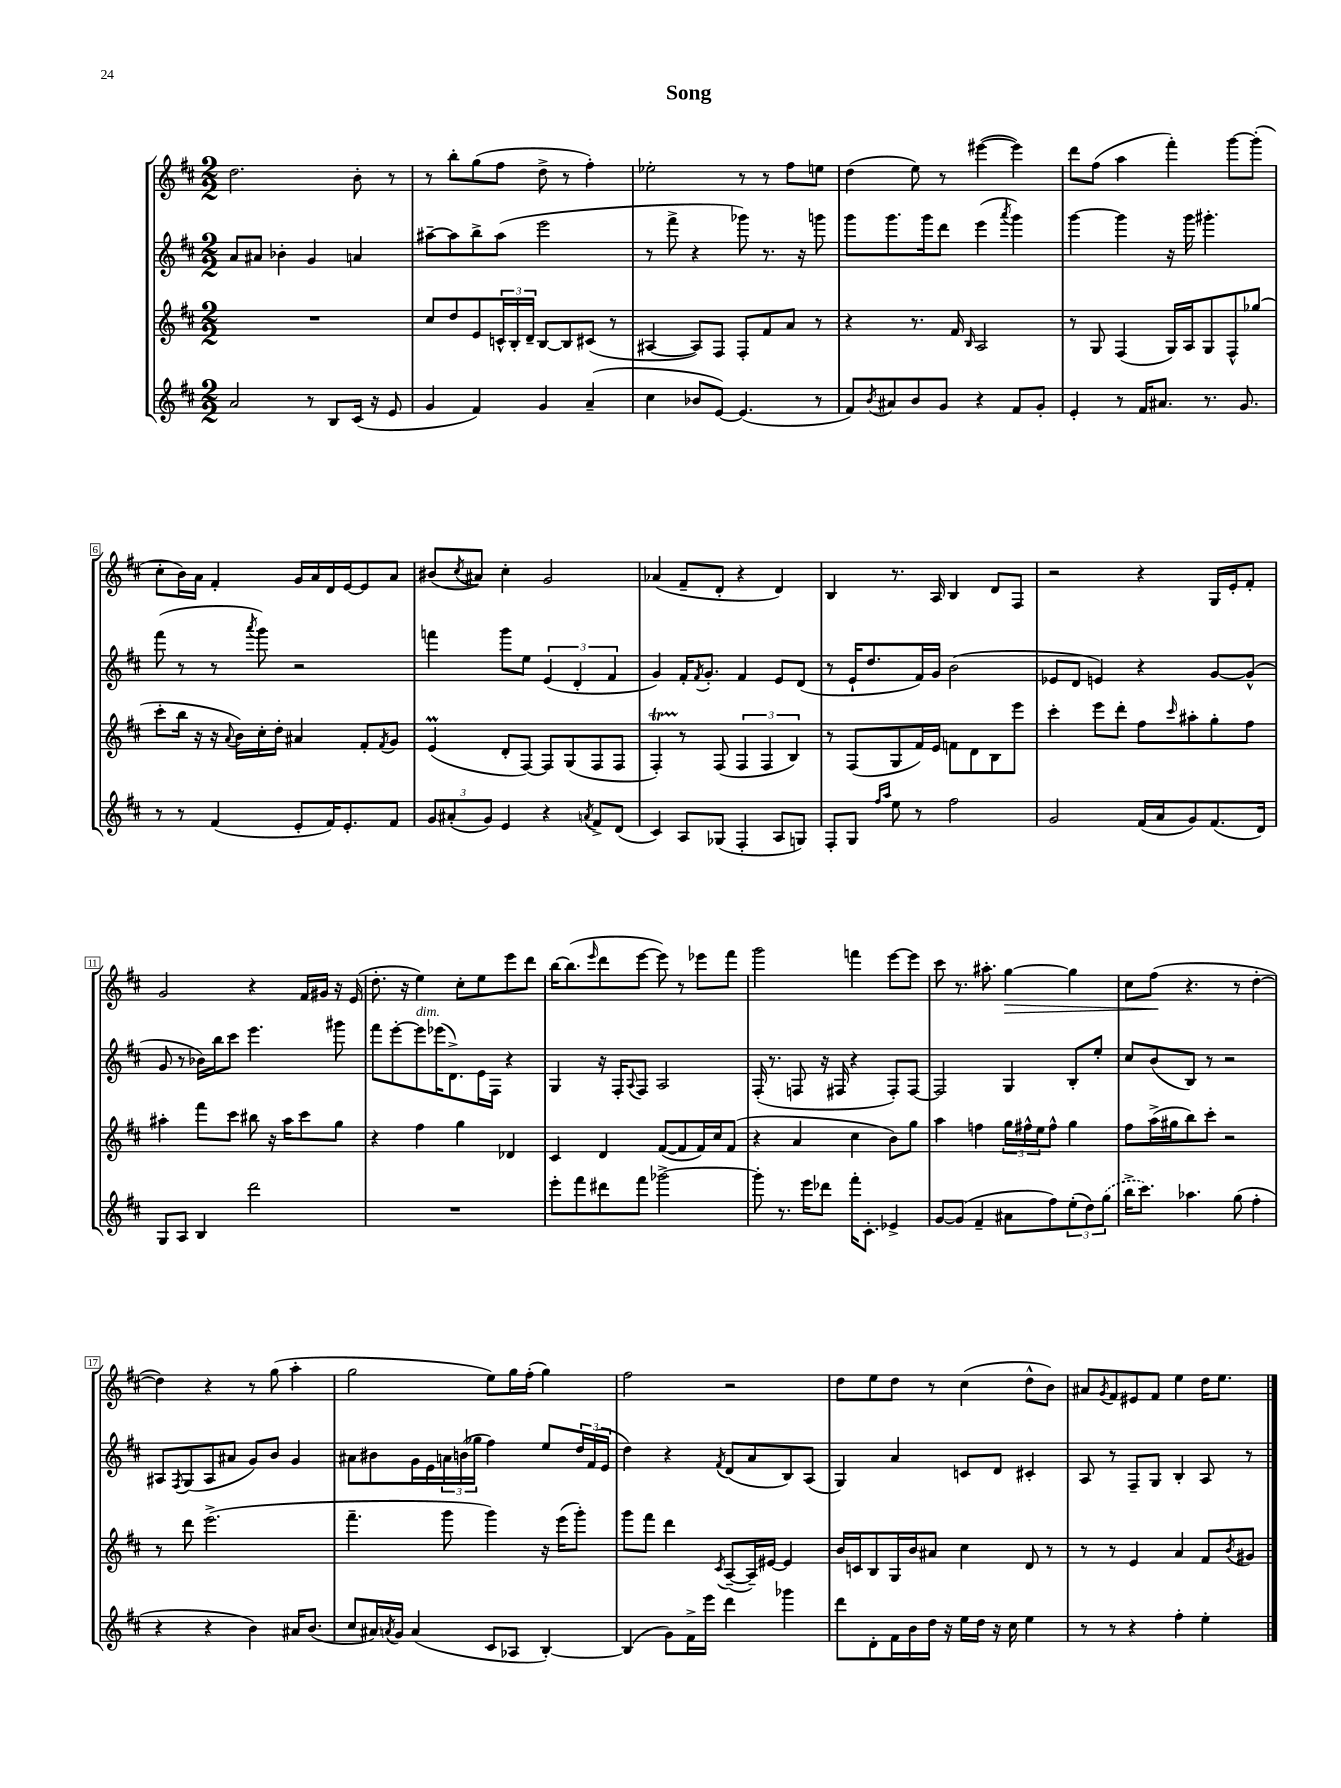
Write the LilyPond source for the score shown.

\header { title = "Song" }
<<
\new StaffGroup <<
\new Staff = "s0" {
    \clef treble \key d \major \numericTimeSignature \time 2/2
    d''2. b'8-. r8 |
    r8 b''8-. g''8( fis''8 d''8-> r8 fis''4-.) |
    ees''2-. r8 r8 fis''8 e''8 |
    d''4( e''8) r8 eis'''4~( eis'''4) |
    d'''8 fis''8( a''4 fis'''4-.) g'''8~ g'''8-.( |
    cis''8-. b'16) a'16 fis'4-. g'16 a'16 d'16 e'16~ e'8 a'8 |
    bis'8( \acciaccatura { cis''8 } ais'8) cis''4-. g'2 |
    aes'4( fis'8-- d'8-. r4 d'4) |
    b4 r8. a16 b4 d'8 fis8 |
    r2 r4 g16 e'16-. fis'8-. |
    g'2 r4 fis'16 gis'16 r16 e'16( |
    d''8.-. r16 e''4) cis''8-. e''8 e'''8 d'''8 |
    b''16~ b''8.( \grace { e'''16 } d'''8 e'''8~ e'''8) r8 ees'''8 fis'''8 |
    g'''2 f'''4 e'''8~ e'''8 |
    cis'''8 r8. ais''8.-. g''4~\> g''4 |
    cis''8 fis''8\!( r4. r8 d''4~-. |
    d''4) r4 r8 g''8( a''4-. |
    g''2 e''8) g''16 fis''16-.( g''4) |
    fis''2 r2 |
    d''8 e''8 d''8 r8 cis''4( d''8-^ b'8) |
    ais'8 \acciaccatura { g'8 } fis'8 eis'8 fis'8 e''4 d''16 e''8. \bar "|." |
}
\new Staff = "s1" {
    \clef treble \key d \major \numericTimeSignature \time 2/2
    a'8 ais'8 bes'4-. g'4 a'4 |
    ais''8~-- ais''8 b''8-> ais''8( e'''2 |
    r8 fis'''8-> r4 ges'''8) r8. r16 g'''8 |
    g'''8 g'''8. g'''16 d'''8 e'''4( \acciaccatura { a'''8 } g'''4) |
    g'''4~ g'''4 r16 g'''16 gis'''4.-. |
    fis'''8( r8 r8 \acciaccatura { a'''8 } g'''8) r2 |
    f'''4 g'''8 e''8 \tuplet 3/2 { e'4( d'4-. fis'4 } |
    g'4) fis'16-. \acciaccatura { fis'8 } g'8.-. fis'4 e'8 d'8( |
    r8 e'16-! d''8. fis'16) g'16 b'2( |
    ees'8 d'8 e'4) r4 g'8~ g'8-^( |
    g'8 r8 bes'16) b''16 cis'''8 e'''4. gis'''8 |
    fis'''8 e'''8~-. e'''8^\markup { \italic "dim." } ees'''16( d'8.->) e'16 fis16 r4 |
    g4 r16 fis16-. \appoggiatura { a8 } fis8 a2 |
    fis16-.( r8. f8 r16 fis16 r4 fis8-.) fis8~ |
    fis2 g4 b8-. e''8-. |
    cis''8 b'8( b8) r8 r2 |
    ais8 \acciaccatura { fis8 } g8( ais8 ais'8 g'8) b'8 g'4 |
    ais'8 bis'8 g'16 e'16 \tuplet 3/2 { a'16 b'16( ges''16 } fis''4) e''8 \tuplet 3/2 { d''16 fis'16( e'16 } |
    d''4) r4 \acciaccatura { fis'8 } d'8( a'8 b8) a8( |
    g4) a'4 c'8 d'8 cis'4-. |
    a8 r8 fis8-- g8 b4-. a8 r8 \bar "|." |
}
\new Staff = "s2" {
    \clef treble \key d \major \numericTimeSignature \time 2/2
    R1 |
    cis''8 d''8 e'8 \tuplet 3/2 { c'16-^ b16-. d'16-- } b8~ b8 cis'8( r8 |
    ais4~ ais8) fis8 fis8-. fis'8 a'8 r8 |
    r4 r8. fis'16 \grace { b16 } a2 |
    r8 g8 fis4( g16) a16 g8 fis8-^ ges''8( |
    cis'''8-. b''16 r16 r16 \appoggiatura { a'8 } b'16) cis''16-. d''16-. ais'4 fis'8-. \acciaccatura { fis'8 } g'8 |
    e'4\prall( d'8-. fis8~) fis8 g8( fis8 fis8 |
    fis4-.\startTrillSpan) r8\stopTrillSpan fis8( \tuplet 3/2 { fis4 fis4 b4) } |
    r8 fis8( g8 fis'16) e'16 f'8 d'8 b8 e'''8 |
    cis'''4-. e'''8 d'''8-. fis''8 \grace { cis'''16 } ais''8-. g''8-. fis''8 |
    ais''4-. fis'''8 cis'''8 bis''8 r16 ais''16 cis'''8 g''8 |
    r4 fis''4 g''4 des'4 |
    cis'4 d'4 fis'8~( fis'8 fis'16) cis''16 fis'8( |
    r4 a'4 cis''4 b'8) g''8 |
    a''4 f''4 \tuplet 3/2 { g''16 fis''16-^ e''16 } fis''8-^ g''4 |
    fis''8 a''16->( gis''16 b''8) cis'''8-. r2 |
    r8 d'''8 e'''2.->( |
    fis'''4.-- g'''8 g'''4) r16 e'''16( g'''8-.) |
    g'''8 fis'''8 d'''4 \acciaccatura { cis'8 } a8~--( a16--) eis'16~ eis'4 |
    b'16 c'16 b8 g16 b'16 ais'8 cis''4 d'8 r8 |
    r8 r8 e'4 a'4 fis'8 \acciaccatura { b'8 } gis'8 \bar "|." |
}
\new Staff = "s3" {
    \clef treble \key d \major \numericTimeSignature \time 2/2
    a'2 r8 b8 cis'16( r16 e'8 |
    g'4 fis'4) g'4 a'4--( |
    cis''4 bes'8 e'8~) e'4.( r8 |
    fis'8) \acciaccatura { b'8 } ais'8 b'8 g'8 r4 fis'8 g'8-. |
    e'4-. r8 fis'16 ais'8. r8. g'8. |
    r8 r8 fis'4( e'8-. fis'16) e'8.-. fis'8 |
    \tuplet 3/2 { g'8 ais'8-.( g'8) } e'4 r4 \acciaccatura { a'8 } fis'8-> d'8( |
    cis'4) a8 ges8( fis4-. a8 g8) |
    fis8-. g8 \grace { fis''16 a''16 } e''8 r8 fis''2 |
    g'2 fis'16( a'16 g'8) fis'8.( d'16) |
    g8 a8 b4 d'''2 |
    R1 |
    e'''8-. fis'''8 dis'''8 fis'''8 ges'''2~-> |
    ges'''8-. r8. e'''16 des'''8 fis'''16-. cis'8.-. ees'4-> |
    g'8~ g'8( fis'4-- ais'8 fis''8) \tuplet 3/2 { e''8-.( d''8) \once \slurDashed g''8( } |
    b''16-> cis'''8.) aes''4. g''8( fis''4-. |
    r4 r4 b'4) ais'16 b'8.( |
    cis''8 ais'16) \acciaccatura { a'8 } g'16 a'4( cis'8 aes8 b4~-.) |
    b4( g'8) fis'16-> e'''16 d'''4 ges'''4 |
    d'''8 d'8-. fis'16 b'16 d''16 r16 e''16 d''16 r16 cis''16 e''4 |
    r8 r8 r4 fis''4-. e''4-. \bar "|." |
}
>>
>>
\layout { \context { \Score \override BarNumber.stencil = #(make-stencil-boxer 0.1 0.3 ly:text-interface::print) } }
